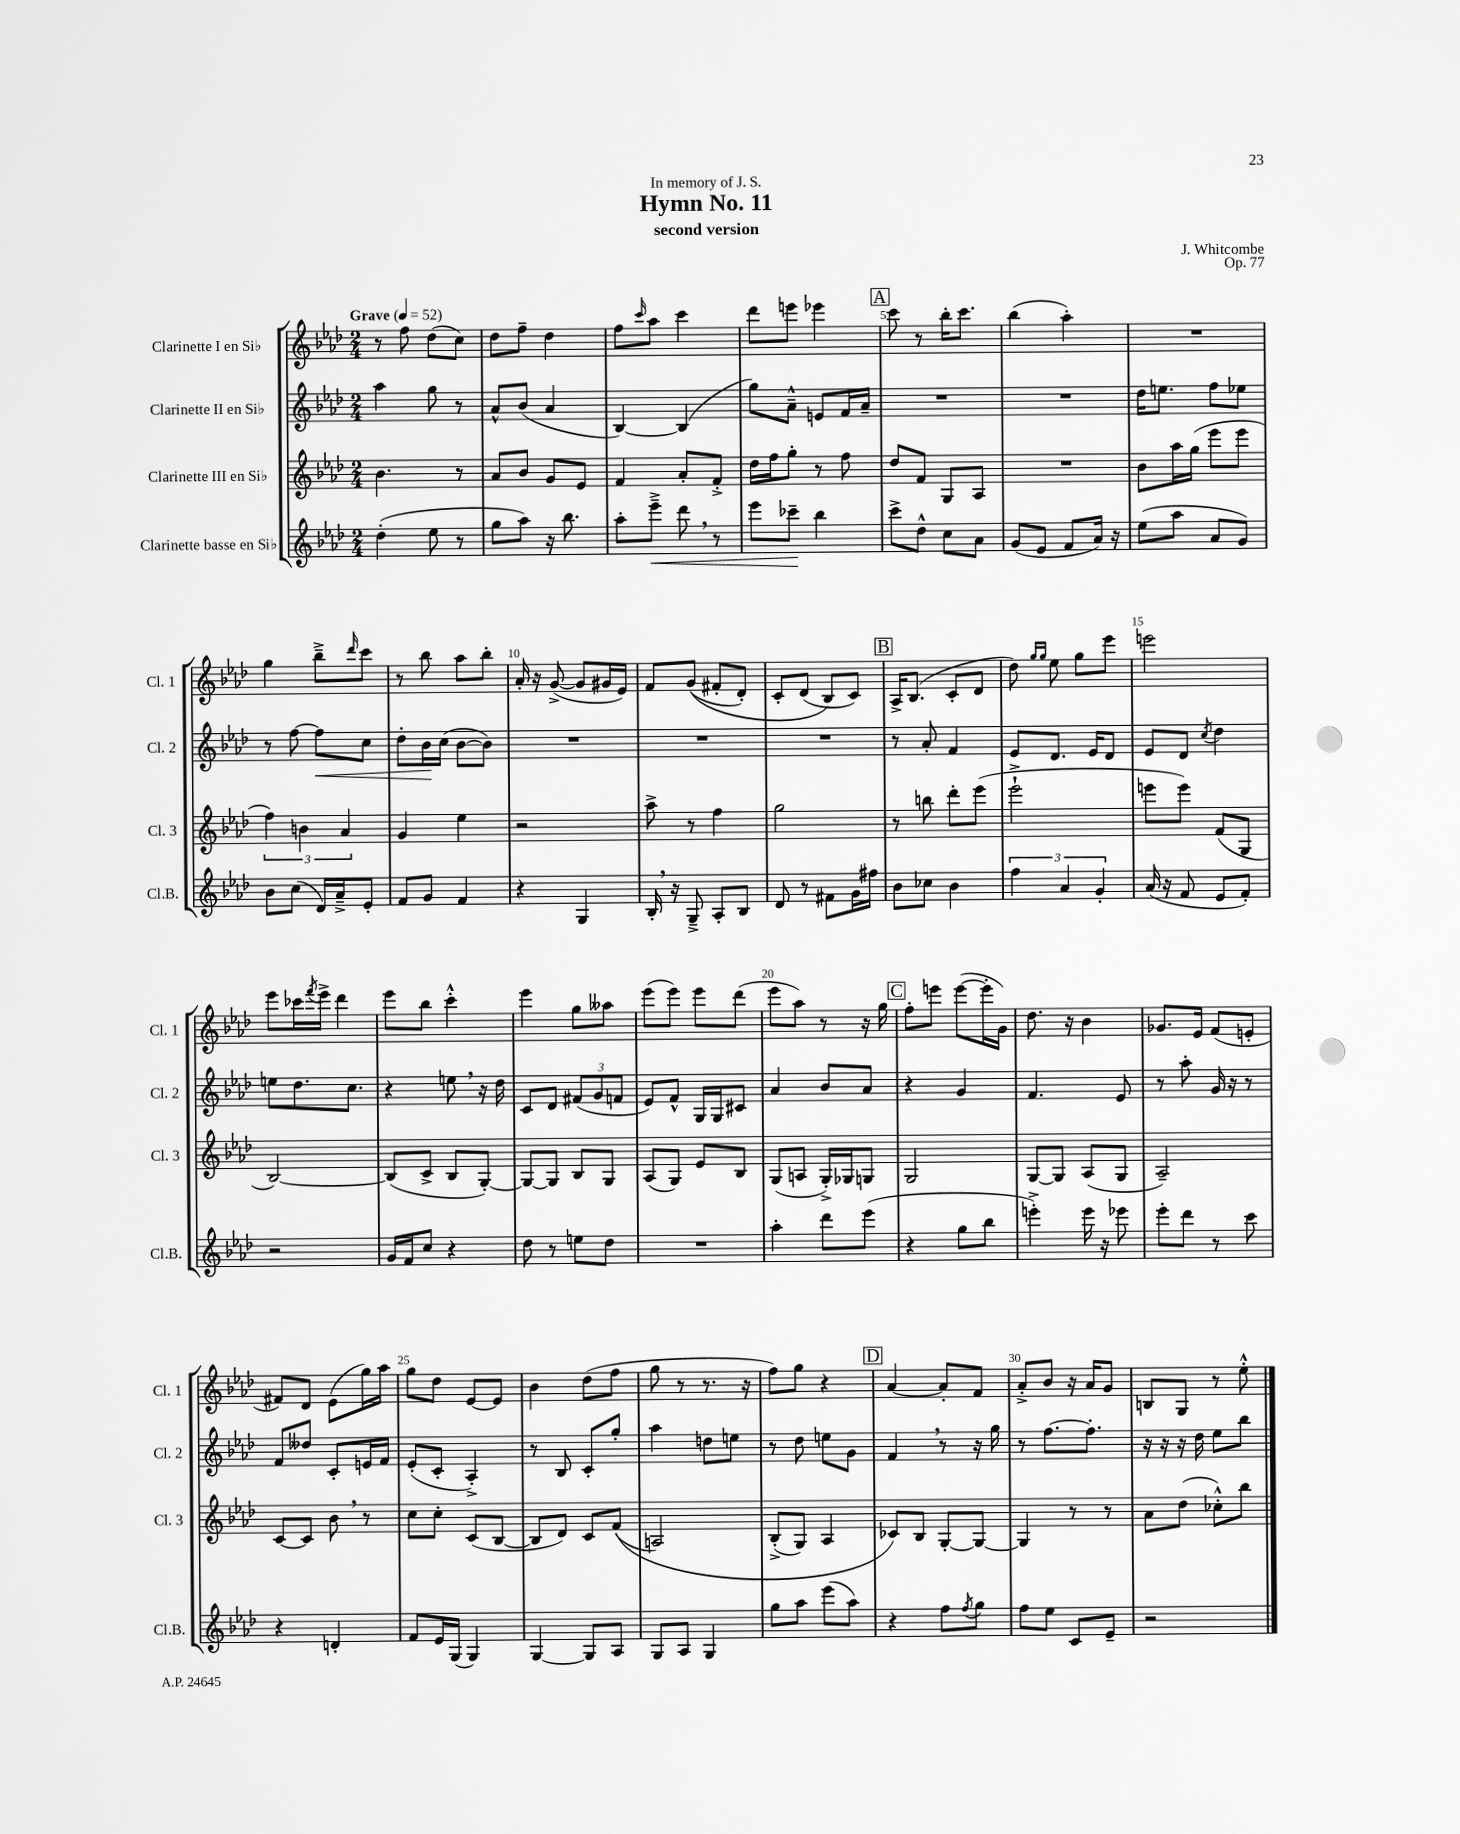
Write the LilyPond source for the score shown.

\header { title = "Hymn No. 11" composer = "J. Whitcombe" subtitle = "second version" dedication = "In memory of J. S." opus = "Op. 77" }
<<
\new StaffGroup <<
\new Staff = "s0" \with { instrumentName = "Clarinette I en Sib" shortInstrumentName = "Cl. 1" } {
    \clef treble \key aes \major \numericTimeSignature \time 2/4 \tempo "Grave" 4 = 52
    r8 f''8 des''8( c''8) |
    des''8 f''8-- des''4 |
    f''8 \grace { c'''16 } aes''8 c'''4 |
    des'''8 e'''8 ees'''4 |
    \mark \markup { \box "A" } c'''8 r8 bes''16-. c'''8. |
    bes''4( aes''4-.) |
    R2 |
    g''4 bes''8---> \grace { des'''16 } c'''8 |
    r8 bes''8 aes''8 bes''8-. |
    aes'16-. r16 g'8~->( g'8 gis'16 ees'16) |
    f'8 g'8(\( fis'8-. des'8-.) |
    c'8-. des'8( bes8\) c'8) |
    \mark \markup { \box "B" } aes16-> bes8.( c'8-. des'8 |
    des''8) \grace { g''16 g''16 } ees''8 g''8 ees'''8 |
    e'''2 |
    ees'''8 ces'''16 \acciaccatura { f'''8 } ees'''16-> des'''4 |
    ees'''8 bes''8 c'''4-.-^ |
    ees'''4 g''8 aeses''8 |
    ees'''8( ees'''8) ees'''8 des'''8( |
    ees'''8 aes''8) r8 r16 g''16 |
    \mark \markup { \box "C" } f''8-. e'''8 e'''8~( e'''16-. g'16) |
    des''8. r16 bes'4 |
    ges'8. ees'16 f'8( e'8-. |
    fis'8) des'8 ees'8( g''16) aes''16 |
    g''8 des''8 ees'8~ ees'8 |
    bes'4 des''8( f''8 |
    g''8 r8 r8. r16 |
    f''8) g''8 r4 |
    \mark \markup { \box "D" } aes'4~ aes'8-. f'8 |
    aes'8-.-> bes'8 r16 aes'16 g'8 |
    b8 g8 r8 ees''8-.-^ \bar "|." |
}
\new Staff = "s1" \with { instrumentName = "Clarinette II en Sib" shortInstrumentName = "Cl. 2" } {
    \clef treble \key aes \major \numericTimeSignature \time 2/4
    aes''4 g''8 r8 |
    aes'8-^ bes'8( aes'4 |
    bes4~) bes4( |
    g''8) aes'8---^ e'8 f'16 aes'16-- |
    \mark \markup { \box "A" } R2 |
    R2 |
    des''16 e''8. f''8 ees''8 |
    r8 f''8~ f''8\< c''8 |
    des''8-. bes'16\! c''16( bes'8~ bes'8) |
    R2 |
    R2 |
    R2 |
    \mark \markup { \box "B" } r8 aes'8-. f'4 |
    ees'8 des'8. ees'16 des'8 |
    ees'8 des'8 \acciaccatura { c''8 } des''4 |
    e''8 des''8. c''8. |
    r4 e''8 \breathe r16 des''16 |
    c'8 des'8 \tuplet 3/2 { fis'8( g'8 f'8 } |
    ees'8) f'8-^ g16 g16 cis'8 |
    aes'4 bes'8 aes'8 |
    \mark \markup { \box "C" } r4 g'4 |
    f'4. ees'8 |
    r8 aes''8-. g'16 r16 r8 |
    f'8 deses''8 c'8-. e'16 f'16 |
    ees'8-.( c'8-. aes4-.->) |
    r8 bes8 c'8-. g''8-. |
    aes''4 d''8 e''8 |
    r8 des''8 e''8 g'8 |
    \mark \markup { \box "D" } f'4 \breathe r8 r16 g''16 |
    r8 f''8.~ f''8.-. |
    r16 r16 r16 des''16 ees''8 bes''8 \bar "|." |
}
\new Staff = "s2" \with { instrumentName = "Clarinette III en Sib" shortInstrumentName = "Cl. 3" } {
    \clef treble \key aes \major \numericTimeSignature \time 2/4
    bes'4. r8 |
    aes'8 bes'8 g'8 ees'8 |
    f'4 aes'8-. f'8-.-> |
    des''16 f''16 g''8-. r8 f''8 |
    \mark \markup { \box "A" } des''8 f'8 g8 aes8 |
    R2 |
    bes'8 aes''16 g''16( ees'''8 ees'''8 |
    \tuplet 3/2 { f''4) b'4 aes'4 } |
    g'4 ees''4 |
    r2 |
    aes''8-> r8 f''4 |
    g''2 |
    \mark \markup { \box "B" } r8 b''8 des'''8-. ees'''8( |
    ees'''2-!-> |
    e'''8 e'''8) f'8( g8 |
    bes2~) |
    bes8( c'8-> bes8 g8~-.) |
    g8~ g8 bes8 g8 |
    aes8( g8) ees'8 bes8 |
    g8( a8 g16-.->) ges16 g8 |
    \mark \markup { \box "C" } g2 |
    g8~ g8 aes8( g8 |
    aes2--) |
    c'8~ c'8 bes'8 \breathe r8 |
    c''8 c''8-. c'8( bes8~ |
    bes8 des'8) c'8 f'8(\( |
    a2) |
    bes8-.->( g8) aes4 |
    \mark \markup { \box "D" } ces'8\) bes8 g8~-. g8~ |
    g4 r8 r8 |
    aes'8 des''8( ces''8-.-^) bes''8 \bar "|." |
}
\new Staff = "s3" \with { instrumentName = "Clarinette basse en Sib" shortInstrumentName = "Cl.B." } {
    \clef treble \key aes \major \numericTimeSignature \time 2/4
    des''4-.( ees''8 r8 |
    g''8 aes''8) r16 bes''8. |
    aes''8-. ees'''8--->\< des'''8 \breathe r8 |
    ees'''8 ces'''8--\! bes''4 |
    \mark \markup { \box "A" } c'''8-> des''8-^ c''8 aes'8 |
    g'8( ees'8 f'8 aes'16) r16 |
    ees''8( aes''8 aes'8 g'8) |
    bes'8 c''8( des'16) aes'16---> ees'8-. |
    f'8 g'8 f'4 |
    r4 g4 |
    bes16-. \breathe r16 g8---> aes8-. bes8 |
    des'8 r8 fis'8 g'16 fis''16 |
    \mark \markup { \box "B" } bes'8 ces''8 bes'4 |
    \tuplet 3/2 { f''4 aes'4 g'4-. } |
    aes'16( r16 f'8 ees'8 f'8-.) |
    r2 |
    g'16 f'16 c''8 r4 |
    des''8 r8 e''8 des''8 |
    R2 |
    aes''4-. des'''8 ees'''8( |
    \mark \markup { \box "C" } r4 g''8 bes''8 |
    e'''4-.->) e'''16 r16 ees'''8 |
    ees'''8-. des'''8 r8 c'''8 |
    r4 d'4-. |
    f'8 ees'16 g16( g4) |
    g4~ g8 aes8 |
    g8 aes8 g4 |
    g''8 aes''8 ees'''8( aes''8) |
    \mark \markup { \box "D" } r4 f''8 \acciaccatura { f''8 } g''8 |
    f''8 ees''8 c'8 ees'8-- |
    r2 \bar "|." |
}
>>
>>
\layout { \context { \Score \override BarNumber.break-visibility = ##(#f #t #t) barNumberVisibility = #(every-nth-bar-number-visible 5) } }
